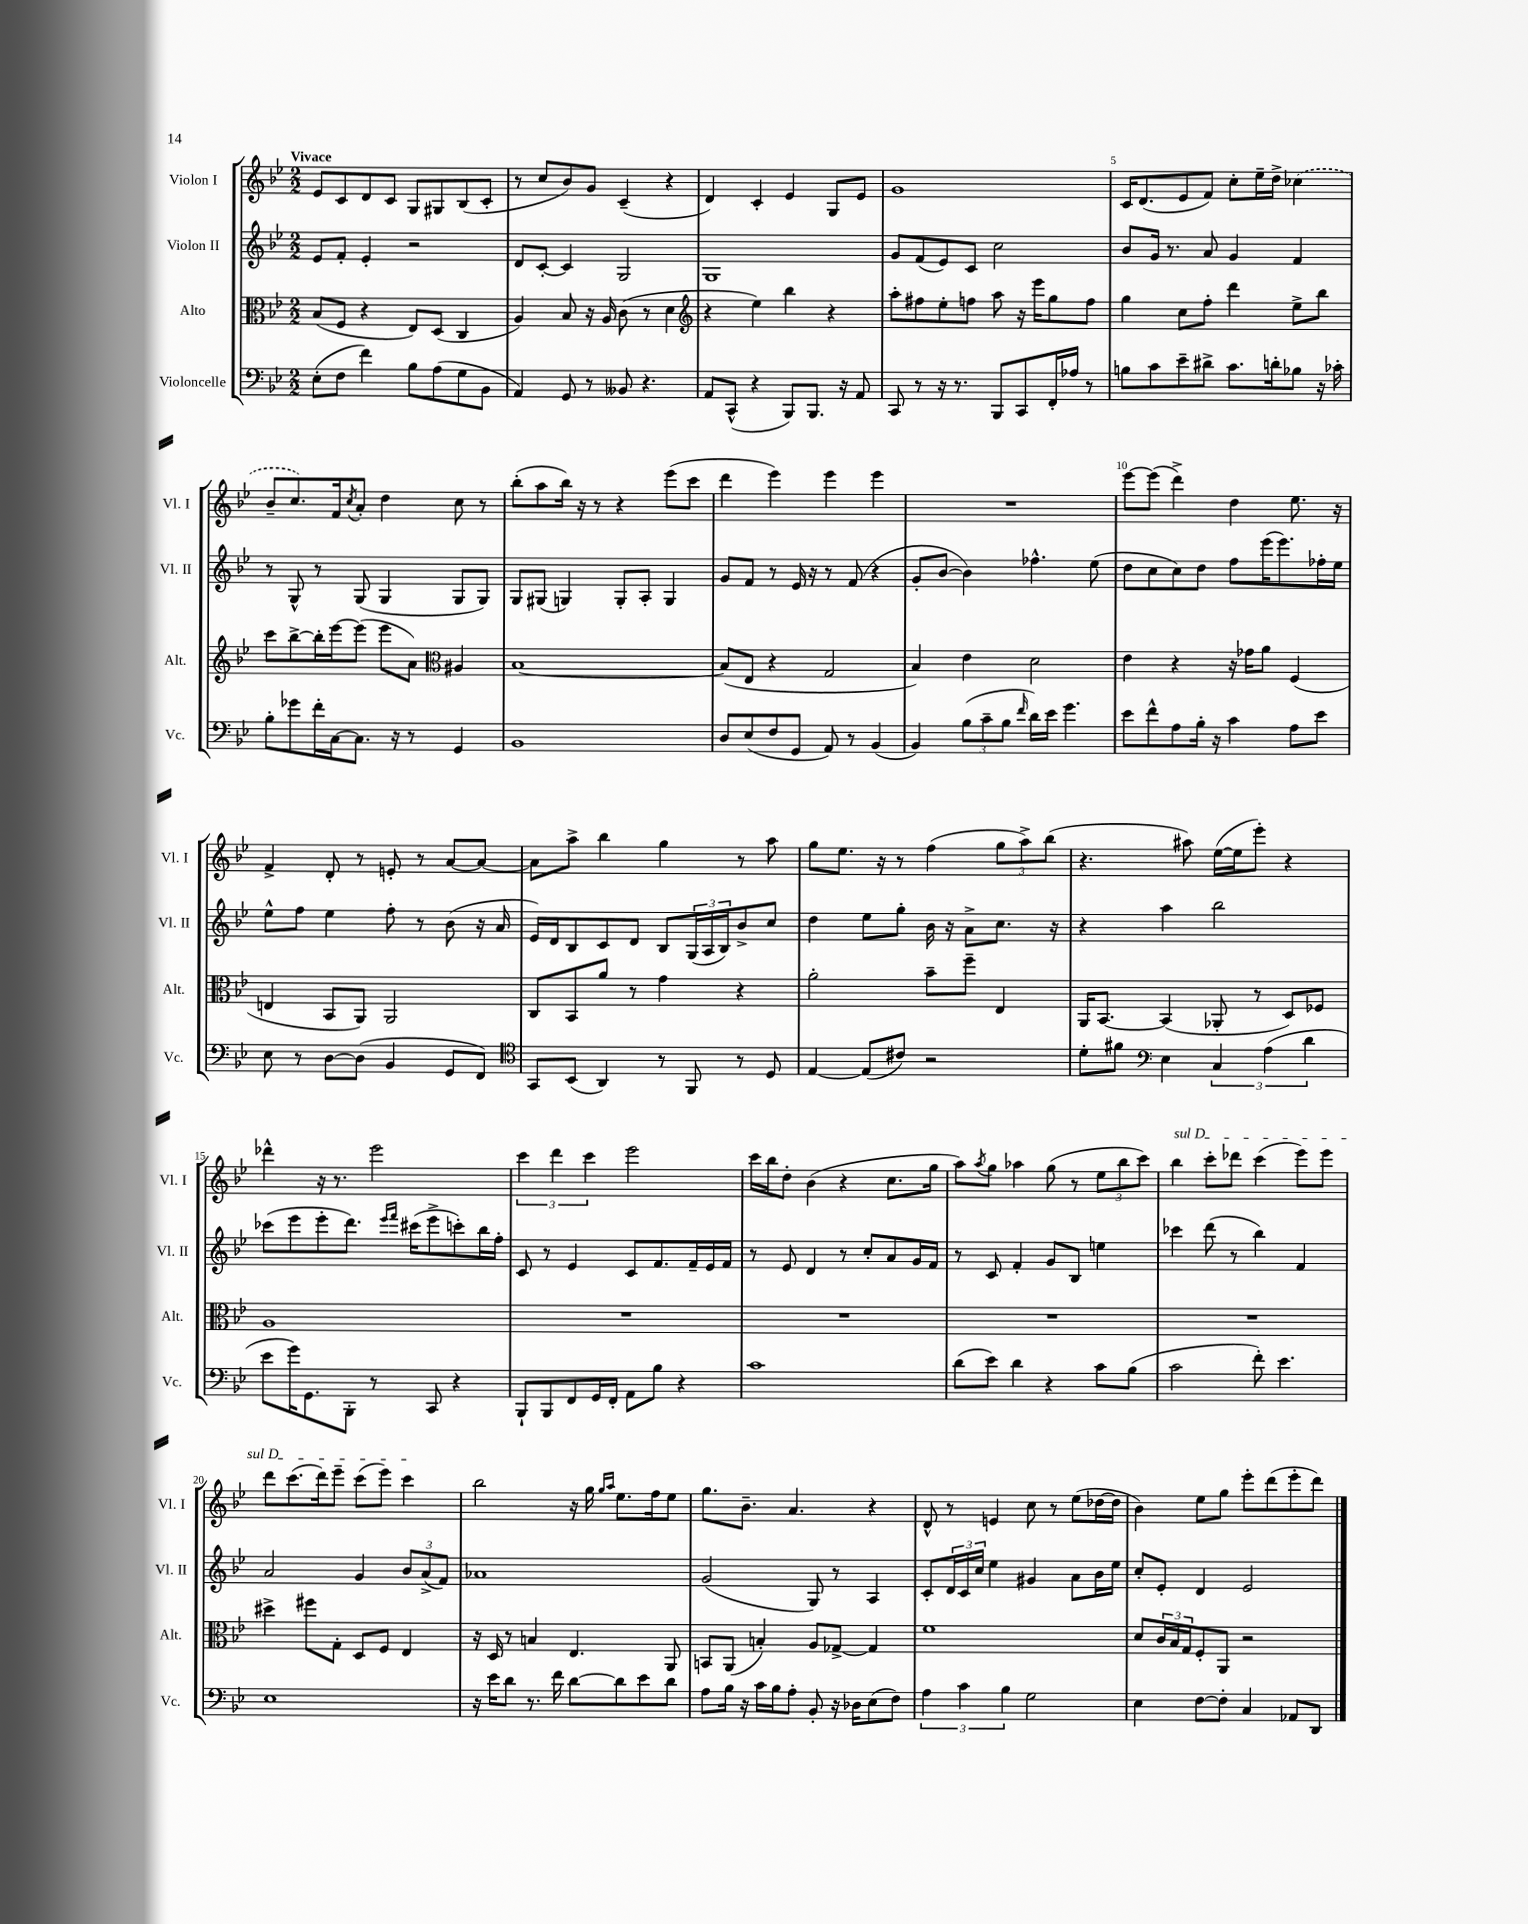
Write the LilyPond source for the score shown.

<<
\new StaffGroup <<
\new Staff = "s0" \with { instrumentName = "Violon I" shortInstrumentName = "Vl. I" } {
    \clef treble \key bes \major \numericTimeSignature \time 2/2 \tempo "Vivace"
    ees'8 c'8 d'8 c'8 g8 gis8 bes8( c'8-. |
    r8 c''8 bes'8) g'8 c'4--( r4 |
    d'4) c'4-. ees'4 g8 ees'8 |
    g'1 |
    c'16 d'8.( ees'8 f'8) c''8-. ees''16-- d''16-> \once \slurDashed ces''4( |
    bes'8-- c''8.) f'16 \acciaccatura { c''8 } a'8-. d''4 c''8 r8 |
    bes''8-.( a''8 bes''16) r16 r8 r4 ees'''8( c'''8 |
    d'''4 ees'''4) ees'''4 ees'''4 |
    R1 |
    ees'''8~ ees'''8( d'''4->) d''4 ees''8. r16 |
    f'4-> d'8-. r8 e'8-. r8 a'8~ a'8~ |
    a'8 a''8-> bes''4 g''4 r8 a''8 |
    g''8 ees''8. r16 r8 f''4( \tuplet 3/2 { g''8 a''8->) bes''8( } |
    r4. ais''8) ees''16~( ees''16 ees'''8-.) r4 |
    des'''4-^ r16 r8. ees'''2 |
    \tuplet 3/2 { c'''4 d'''4 c'''4 } ees'''2 |
    c'''16 bes''16 d''8-. bes'4( r4 c''8. g''16 |
    a''8) \acciaccatura { a''8 } g''8 aes''4 g''8( r8 \tuplet 3/2 { ees''8 bes''8 c'''8) } |
    \once \override TextSpanner.bound-details.left.text = \markup { \italic "sul D" } bes''4\startTextSpan c'''8-. des'''8 c'''4( ees'''8) ees'''8 |
    d'''8 c'''8.( d'''16) ees'''8-- c'''8( ees'''8) c'''4\stopTextSpan |
    bes''2 r16 g''16 \grace { g''16 a''16 } ees''8. f''16 ees''8 |
    g''8. bes'8.-- a'4. r4 |
    d'8-^ r8 e'4 c''8 r8 ees''8( des''16~ des''16 |
    bes'4) ees''8 g''8 ees'''8-. d'''8( ees'''8-. d'''8) \bar "|." |
}
\new Staff = "s1" \with { instrumentName = "Violon II" shortInstrumentName = "Vl. II" } {
    \clef treble \key bes \major \numericTimeSignature \time 2/2
    ees'8 f'8-. ees'4-. r2 |
    d'8 c'8~-. c'4 g2 |
    g1 |
    g'8 f'8( ees'8) c'8 c''2 |
    bes'8 g'16 r8. a'8 g'4 f'4 |
    r8 g8-^ r8 g8( g4 g8 g8) |
    g8 gis8( g4) g8-. a8-. g4 |
    g'8 f'8 r8 ees'16 r16 r8 f'8( r4 |
    g'8-. bes'8~ bes'4) fes''4.-^ ees''8( |
    d''8 c''8 c''8) d''8 f''8 ees'''16( ees'''8.) fes''16-. ees''16 |
    ees''8-^ f''8 ees''4 f''8-. r8 bes'8( r16 a'16 |
    ees'16) d'16 bes8 c'8 d'8 bes8 \tuplet 3/2 { g16( a16 bes16) } bes'8-> c''8 |
    d''4 ees''8 g''8-. bes'16 r16 a'8-> c''8. r16 |
    r4 a''4 bes''2 |
    ces'''8( ees'''8 ees'''8-. d'''8.) \grace { ees'''16 f'''16 } cis'''16( ees'''8-> c'''8-.) bes''16 f''16-. |
    c'8 r8 ees'4 c'8 f'8. f'16-- ees'16 f'16 |
    r8 ees'8 d'4 r8 c''8-. a'8 g'16 f'16 |
    r8 c'8 f'4-. g'8 bes8 e''4 |
    ces'''4 d'''8( r8 bes''4) f'4 |
    a'2 g'4 \tuplet 3/2 { bes'8 a'8->( f'8) } |
    aes'1 |
    g'2( g8) r8 a4 |
    c'8-. \tuplet 3/2 { d'16 c'16 c''16 } ees''4 gis'4 a'8 bes'16 ees''16 |
    c''8-. ees'8-. d'4 ees'2 \bar "|." |
}
\new Staff = "s2" \with { instrumentName = "Alto" shortInstrumentName = "Alt." } {
    \clef alto \key bes \major \numericTimeSignature \time 2/2
    bes8( f8 r4 ees8) d8( c4 |
    a4) bes8 r16 a16 c'8( r8 d'4 |
    \clef treble r4 ees''4) bes''4 r4 |
    a''8-. fis''8 ees''8-. f''8 a''8 r16 ees'''16 g''8 f''8 |
    g''4 c''8 f''8-. d'''4 ees''8-> bes''8 |
    c'''8 bes''8~-> bes''16-. ees'''16~ ees'''8( ees'''8 a'8) \clef alto ais4 |
    bes1~ |
    bes8( ees8 r4 g2 |
    bes4) ees'4 d'2 |
    ees'4 r4 r16 ges'16 a'8 f4( |
    e4 bes,8 a,8) a,2 |
    c8 bes,8 a'8 r8 g'4 r4 |
    a'2-. bes'8-- f''8-- ees4 |
    a,16 bes,8.~ bes,4( aes,8-. r8 d8) fes8 |
    a1 |
    R1 |
    R1 |
    R1 |
    R1 |
    dis''4-> fis''8 g8-. d8 f8 ees4 |
    r16 d16 r8 b4 ees4. a,8 |
    b,8 a,8( b4-.) a8 ges8~-> ges4 |
    f'1 |
    d'8 \tuplet 3/2 { c'16 bes16 g16 } f8-. a,8 r2 \bar "|." |
}
\new Staff = "s3" \with { instrumentName = "Violoncelle" shortInstrumentName = "Vc." } {
    \clef bass \key bes \major \numericTimeSignature \time 2/2
    ees8-.( f8 f'4) bes8 a8( g8 bes,8 |
    a,4) g,8 r8 beses,8 r4. |
    a,8 c,8-^( r4 bes,,8) bes,,8. r16 a,8 |
    c,8 r8 r16 r8. bes,,8 c,8 f,16-. aes16 r8 |
    b8 c'8 ees'8-- dis'8-> c'8. d'16-. bes8 r16 ces'16-. |
    bes8-. ges'8 f'16-. c16~ c8. r16 r8 g,4 |
    bes,1 |
    d8 ees8( f8 g,8 a,8) r8 bes,4( |
    bes,4) \tuplet 3/2 { bes8( c'8-- bes8 } \grace { f'16 } d'16) ees'16 g'4. |
    ees'8 f'8-^ a8 bes16-. r16 c'4 a8 ees'8 |
    ees8 r8 d8~ d8( bes,4 g,8 f,8) |
    \clef tenor g,8 bes,8( a,4) r8 f,8 r8 d8 |
    ees4~ ees8( cis'8) r2 |
    d'8-. fis'8 \clef bass ees4 \tuplet 3/2 { c4 a4( d'4 } |
    ees'8 g'16) g,8. bes,,8-. r8 c,8 r4 |
    bes,,8-! bes,,8 f,8 g,16 f,16-. a,8 bes8 r4 |
    c'1 |
    d'8( ees'8) d'4 r4 c'8 bes8( |
    c'2 f'8-.) ees'4. |
    ees1 |
    r16 ees'16 d'8 r8. f'16 d'8~ d'8 ees'8 d'8 |
    a8 bes16 r16 c'16 bes16 a8-. bes,8-. r16 des16 ees8( f8) |
    \tuplet 3/2 { a4 c'4 bes4 } g2 |
    ees4 f8~ f8-. c4 aes,8 d,8 \bar "|." |
}
>>
>>
\layout { \context { \Score \override BarNumber.break-visibility = ##(#f #t #t) barNumberVisibility = #(every-nth-bar-number-visible 5) } }
